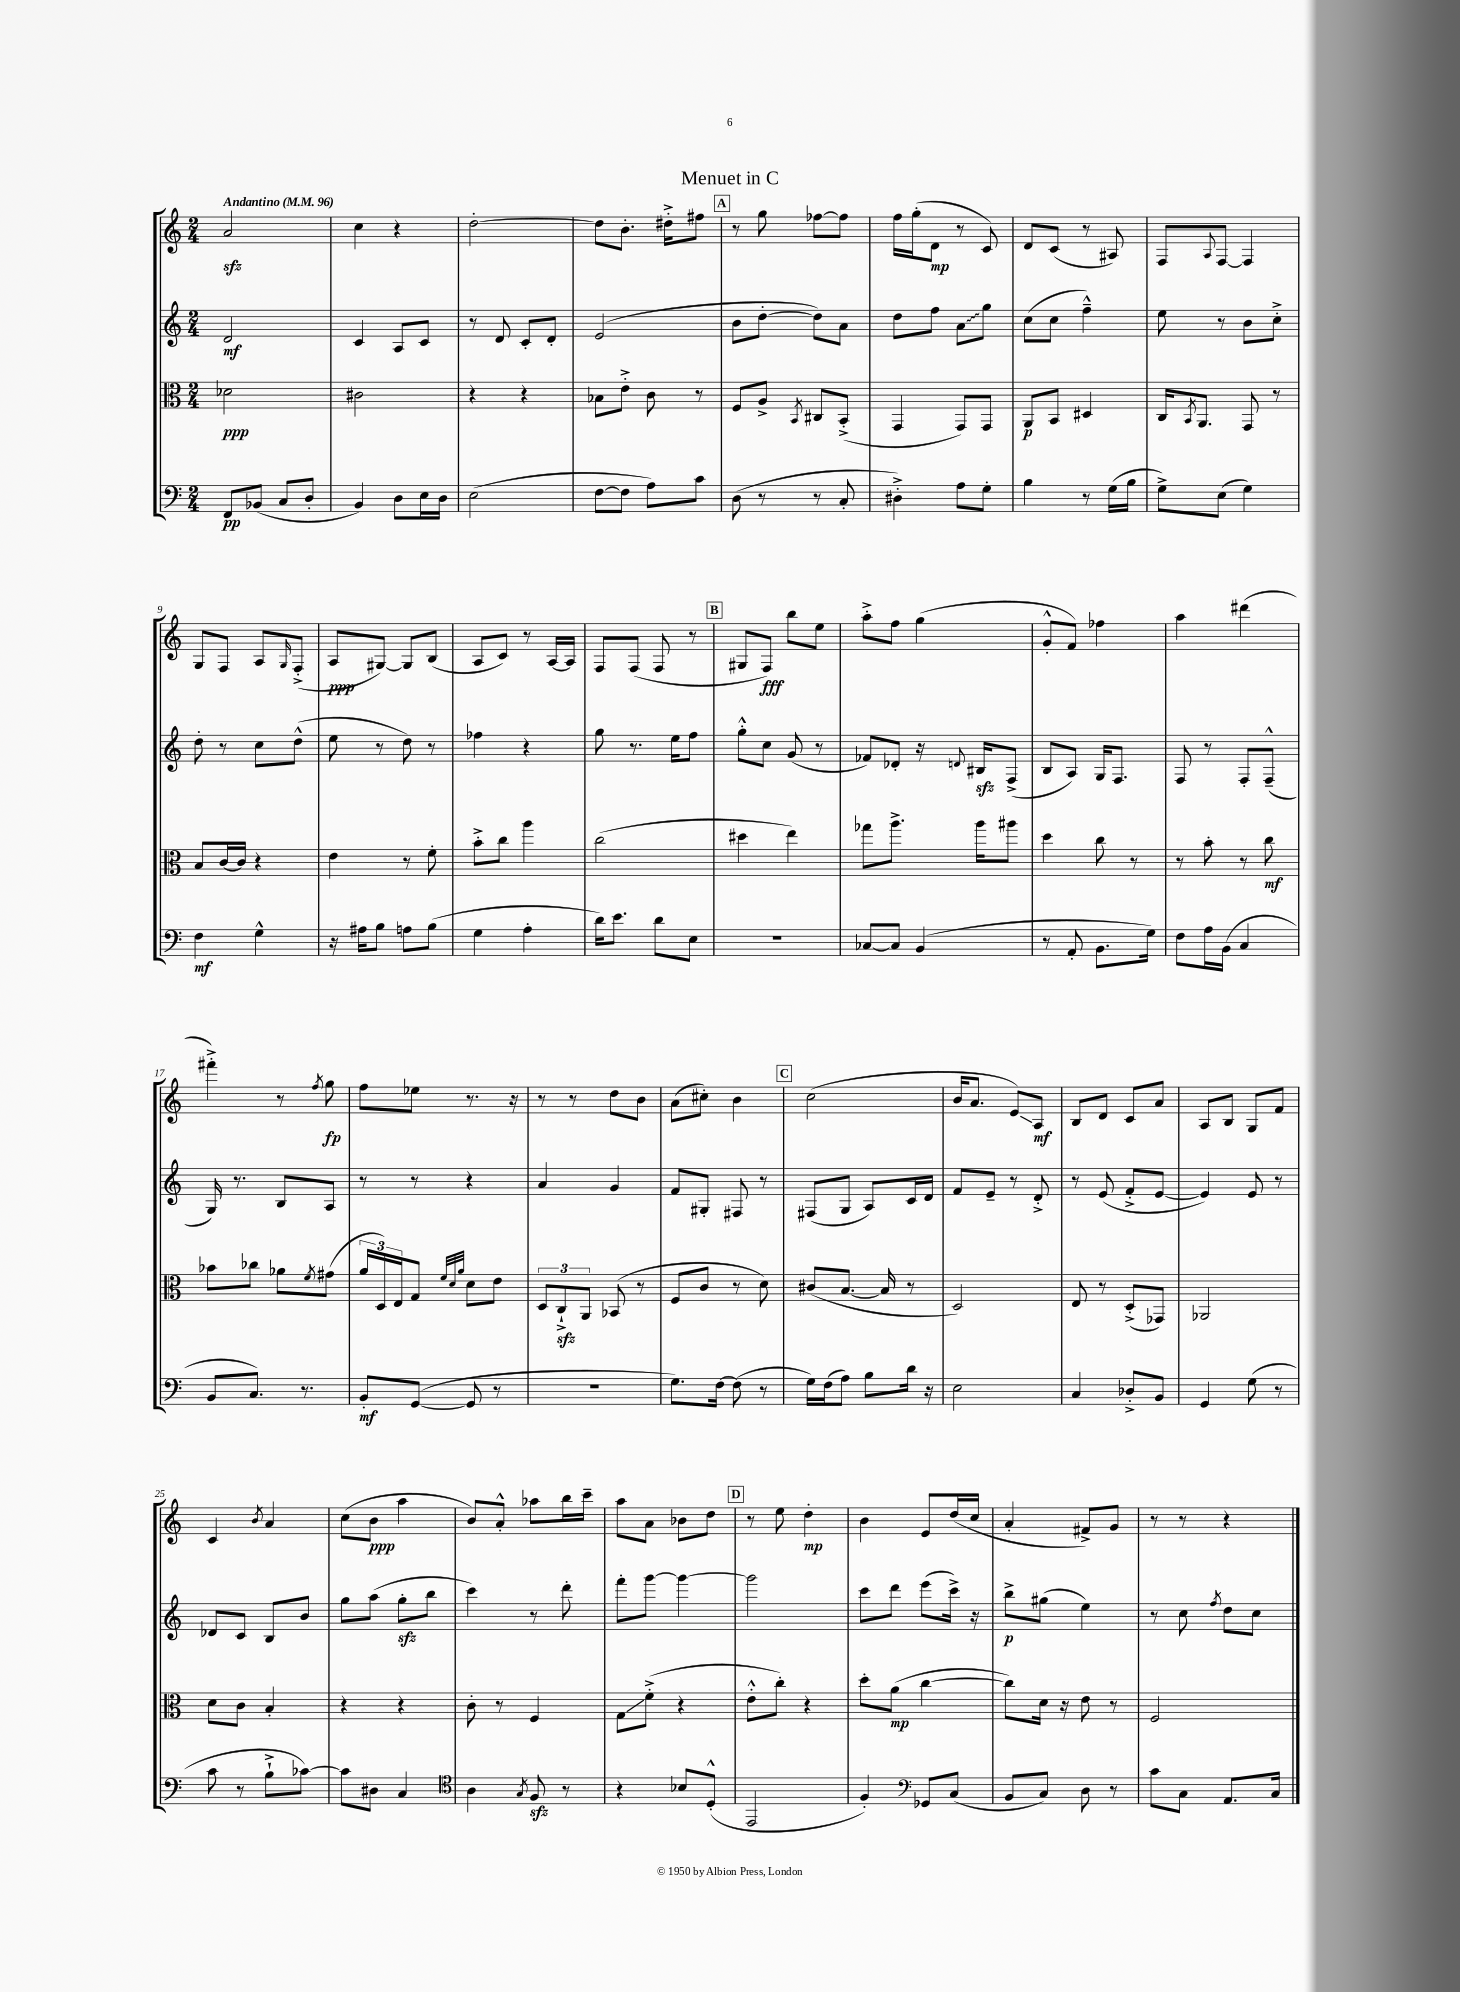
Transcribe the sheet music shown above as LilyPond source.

\header { title = "Menuet in C" }
<<
\new StaffGroup <<
\new Staff = "s0" {
    \clef treble \key c \major \numericTimeSignature \time 2/4 \tempo "Andantino" 4 = 96
    a'2\sfz |
    c''4 r4 |
    d''2~-. |
    d''8 b'8.-. dis''16-.-> fis''8 |
    \mark \markup { \box "A" } r8 g''8 fes''8~ fes''8 |
    f''16 g''16-.( d'8\mp r8 c'8) |
    d'8 c'8( r8 ais8) |
    f8 \appoggiatura { a8 } f8~ f4 |
    g8 f8 a8 \grace { g16 } f8-.->( |
    a8\ppp gis8~) gis8 b8( |
    a8 c'8) r8 a16~ a16 |
    f8 f8( f8 r8 |
    \mark \markup { \box "B" } gis8 f8\fff) b''8 e''8 |
    a''8-.-> f''8 g''4( |
    g'8-.-^ f'8) fes''4 |
    a''4 dis'''4( |
    fis'''4-.->) r8 \acciaccatura { f''8 } g''8\fp |
    f''8 ees''8 r8. r16 |
    r8 r8 d''8 b'8 |
    a'8( cis''8-.) b'4 |
    \mark \markup { \box "C" } c''2( |
    b'16 a'8. e'8\glissando) a8\mf |
    b8 d'8 c'8 a'8 |
    a8 b8 g8 f'8 |
    c'4 \acciaccatura { b'8 } a'4 |
    c''8( b'8\ppp a''4 |
    b'8) a'8-.-^ aes''8 b''16 c'''16-- |
    a''8 a'8 bes'8 d''8 |
    \mark \markup { \box "D" } r8 e''8 d''4-.\mp |
    b'4 e'8 d''16( c''16 |
    a'4-. fis'8->) g'8 |
    r8 r8 r4 \bar "|." |
}
\new Staff = "s1" {
    \clef treble \key c \major \numericTimeSignature \time 2/4
    d'2\mf |
    c'4 a8 c'8 |
    r8 d'8 c'8-. d'8-. |
    e'2( |
    \mark \markup { \box "A" } b'8 d''8~-. d''8) a'8 |
    d''8 f''8 \once \override Glissando.style = #'zigzag a'8\glissando g''8 |
    c''8( c''8 f''4---^) |
    e''8 r8 b'8 c''8-.-> |
    d''8-. r8 c''8 d''8-^( |
    e''8 r8 d''8) r8 |
    fes''4 r4 |
    g''8 r8. e''16 f''8 |
    \mark \markup { \box "B" } g''8-.-^ c''8 g'8( r8 |
    fes'8) des'8-. r16 \appoggiatura { d'8 } bis16\sfz f8->( |
    b8 a8) g16 f8. |
    f8 r8 f8-. f8---^( |
    g16) r8. b8 a8 |
    r8 r8 r4 |
    a'4 g'4 |
    f'8 gis8-. fis8 r8 |
    \mark \markup { \box "C" } fis8( g8 a8) c'16 d'16 |
    f'8 e'8-- r8 d'8-.-> |
    r8 e'8( f'8-.-> e'8~ |
    e'4) e'8 r8 |
    des'8 c'8 b8 b'8 |
    g''8 a''8( g''8-.\sfz b''8 |
    c'''4) r8 d'''8-. |
    f'''8-. g'''8~ g'''4~ |
    \mark \markup { \box "D" } g'''2 |
    c'''8 d'''8 e'''8( c'''16->) r16 |
    b''8->\p gis''8( e''4) |
    r8 c''8 \acciaccatura { f''8 } d''8 c''8 \bar "|." |
}
\new Staff = "s2" {
    \clef alto \key c \major \numericTimeSignature \time 2/4
    des'2\ppp |
    cis'2 |
    r4 r4 |
    bes8 e'8-.-> c'8 r8 |
    \mark \markup { \box "A" } f8 a8-> \acciaccatura { b,8 } cis8 b,8-.->( |
    g,4 g,8) g,8 |
    a,8\p b,8 dis4 |
    c16 \acciaccatura { b,8 } a,8. g,8 r8 |
    b8 c'16~ c'16 r4 |
    e'4 r8 f'8-. |
    b'8-.-> c''8 a''4 |
    c''2( |
    \mark \markup { \box "B" } dis''4 e''4) |
    ges''8 a''8.-> a''16 ais''8 |
    d''4 c''8 r8 |
    r8 b'8-. r8 c''8\mf |
    bes'8 ces''8 aes'8 \acciaccatura { f'8 } gis'8( |
    \tuplet 3/2 { a'16 d16) e16 } g8 \grace { f'32 d'32 a'32 } d'8 e'8 |
    \tuplet 3/2 { d8 c8-!->\sfz a,8 } bes,8( r8 |
    f8 c'8 r8 d'8) |
    \mark \markup { \box "C" } cis'8( b8.~ b16 r8 |
    d2) |
    e8 r8 d8-.->( ges,8) |
    aes,2 |
    d'8 c'8 b4-. |
    r4 r4 |
    c'8-. r8 f4 |
    g8\glissando f'8-.->( r4 |
    \mark \markup { \box "D" } e'8-.-^ c''8-.) r4 |
    d''8-. a'8\mp( c''4~ |
    c''8) d'16 r16 e'8 r8 |
    f2 \bar "|." |
}
\new Staff = "s3" {
    \clef bass \key c \major \numericTimeSignature \time 2/4
    f,8\pp bes,8( c8 d8-. |
    b,4) d8 e16 d16 |
    e2( |
    f8~ f8 a8) c'8 |
    \mark \markup { \box "A" } d8( r8 r8 c8-. |
    dis4-.->) a8 g8-. |
    b4 r8 g16( b16 |
    g8->) e8( g4) |
    f4\mf g4-^ |
    r16 ais16 b8 a8 b8( |
    g4 a4-. |
    d'16) e'8. d'8 e8 |
    \mark \markup { \box "B" } r2 |
    ces8~ ces8 b,4( |
    r8 a,8-. b,8. g16) |
    f8 a16 b,16( c4 |
    b,8 c8.) r8. |
    b,8-.\mf g,8~( g,8 r8 |
    R2 |
    g8.) f16~ f8( r8 |
    \mark \markup { \box "C" } g16) f16( a8) b8 d'16 r16 |
    e2 |
    c4 des8-.-> b,8 |
    g,4 g8( r8 |
    c'8 r8 b8-!-> ces'8~) |
    ces'8 dis8 c4 |
    \clef tenor a4 \acciaccatura { g8 } f8\sfz r8 |
    r4 bes8 d8-.-^( |
    \mark \markup { \box "D" } e,2 |
    f4-.) \clef bass ges,8 c8( |
    b,8 c8) d8 r8 |
    c'8 c8 a,8. c16 \bar "|." |
}
>>
>>
